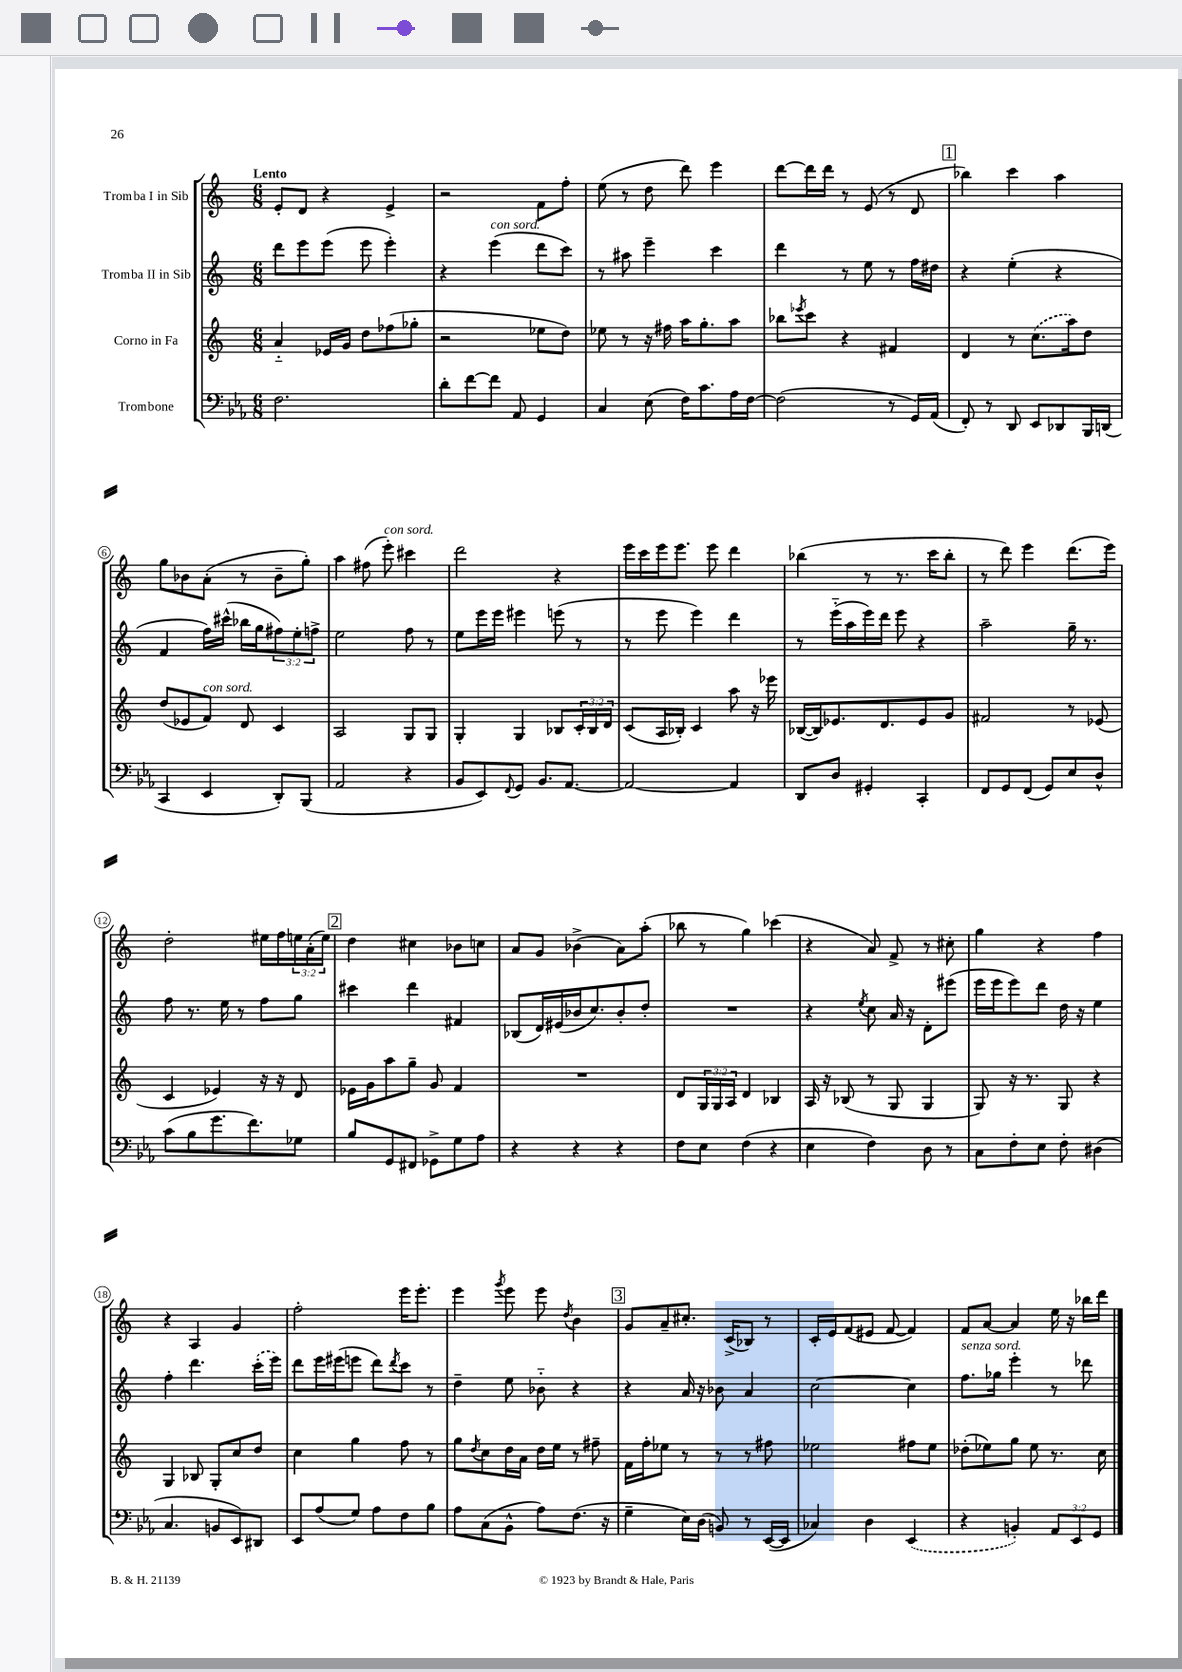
<<
\new StaffGroup <<
\new Staff = "s0" \with { instrumentName = "Tromba I in Sib" } {
    \clef treble \key c \major \numericTimeSignature \time 6/8 \override Staff.TupletNumber.text = #tuplet-number::calc-fraction-text \tempo "Lento"
    e'8-. d'8 r4 e'4-> |
    r2 f'8 f''8-. |
    e''8( r8 d''8 d'''8) e'''4 |
    d'''8~ d'''16 d'''16 r8 e'8( r8 d'8 |
    \mark \markup { \box "1" } bes''4) c'''4 a''4 |
    g''8 bes'8 a'8-.( r8 bes'8-- g''8-.) |
    a''4 fis''8( e'''8-.^\markup { \italic "con sord." }) cis'''4 |
    d'''2 r4 |
    e'''16 c'''16 e'''16 e'''8. e'''8 d'''4 |
    bes''4( r8 r8. c'''16 bes''8-. |
    r8 d'''8) e'''4 d'''8.( e'''16) |
    d''2-. eis''16 f''16 \tuplet 3/2 { e''16 a'16-.( e''16) } |
    \mark \markup { \box "2" } d''4 cis''4 bes'8 c''8 |
    a'8 g'8 bes'4->( a'8) a''8-.( |
    bes''8 r8 g''4) ces'''4( |
    r4 a'8) f'8-> r8 cis''8-. |
    g''4 r4 f''4 |
    r4 a4 g'4 |
    f''2-. e'''16 e'''8.-. |
    e'''4 \acciaccatura { g'''8 } e'''8 e'''8 \acciaccatura { d''8 } b'4 |
    \mark \markup { \box "3" } g'8 a'8-- cis''8.-. c'16->( bes8) r8 |
    c'16-. e'16 f'8( eis'8 f'8~ f'4) |
    f'8 a'8~ a'4 e''16 r16 bes''16 d'''16 \bar "|." |
}
\new Staff = "s1" \with { instrumentName = "Tromba II in Sib" } {
    \clef treble \key c \major \numericTimeSignature \time 6/8 \override Staff.TupletNumber.text = #tuplet-number::calc-fraction-text
    d'''8 e'''8 e'''8( e'''8 e'''4-.) |
    r4 e'''4^\markup { \italic "con sord." }( d'''8 c'''8) |
    r8 ais''8 e'''4-- c'''4 |
    d'''4 r8 e''8 r8 f''16 dis''16 |
    \mark \markup { \box "1" } r4 e''4-.( r4 |
    f'4 f''16) cis'''16-^( bes''16 g''16 \tuplet 3/2 { fis''8) e''8-. f''8-> } |
    e''2 f''8 r8 |
    e''8 e'''16 e'''16 eis'''4 e'''8( r8 |
    r8 e'''8 e'''4) d'''4 |
    r8 e'''16-_( a''16 e'''16) d'''16 e'''8 r4 |
    a''2-- g''16-- r8. |
    f''8 r8. e''16 r8 f''8 g''8 |
    \mark \markup { \box "2" } cis'''4 d'''4 fis'4 |
    bes8( d'16) eis'16( bes'16 c''8.) bes'8-. d''8-. |
    R2. |
    r4 \acciaccatura { e''8 } c''8 a'16 r16 d'8-. eis'''8( |
    e'''16 e'''16 e'''8) d'''8 d''16 r16 e''4 |
    f''4-. d'''4. \once \slurDashed c'''16-.( e'''16) |
    d'''8 e'''16 eis'''16( e'''8 d'''8) \acciaccatura { d'''8 } c'''8 r8 |
    d''4-- e''8 bes'8-_ r4 |
    \mark \markup { \box "3" } r4 a'16 r16 bes'8 a'4 |
    c''2~ c''4 |
    f''8.^\markup { \italic "senza sord." } ges''16 e'''4-. r8 des'''8 \bar "|." |
}
\new Staff = "s2" \with { instrumentName = "Corno in Fa" } {
    \clef treble \key c \major \numericTimeSignature \time 6/8 \override Staff.TupletNumber.text = #tuplet-number::calc-fraction-text
    a'4-_ ees'16 g'16 d''8 fes''8( ges''8-. |
    r2 ees''8 d''8) |
    ees''8 r8 r16 fis''16 a''16 g''8.-. a''8 |
    bes''8 \acciaccatura { ees'''8 } c'''8 r4 fis'4 |
    \mark \markup { \box "1" } d'4 r8 \once \slurDashed c''8.( a''16) d''8 |
    d''8( ees'8 f'8^\markup { \italic "con sord." }) d'8 c'4 |
    a2 g8 g8 |
    g4-. g4 bes8 \tuplet 3/2 { c'16-. bes16 d'16 } |
    c'8( a16 bes16-.) c'4 a''8 r16 ees'''16 |
    bes16~( bes16) ees'8. d'8. ees'8 g'8 |
    fis'2 r8 ees'8( |
    c'4 ees'4) r16 r16 d'8 |
    \mark \markup { \box "2" } ees'16 g'16 a''8 g''8-- g'8 f'4 |
    R2. |
    d'8 \tuplet 3/2 { g16 g16 a16 } d'4 bes4 |
    a16 r16 bes8( r8 g8 g4 |
    g8) r16 r8. g8 r4 |
    g4 bes8 g8-. c''8 d''8 |
    c''4 g''4 f''8 r8 |
    g''8 \acciaccatura { d''8 } c''8 d''16 a'16 d''16 e''16 r8 fis''8-- |
    \mark \markup { \box "3" } f'16 f''16-. ees''8 r8 r8 r8 fis''8 |
    ees''2 fis''8 ees''8 |
    des''8-.( ees''8) g''8 ees''8 r8. c''16 \bar "|." |
}
\new Staff = "s3" \with { instrumentName = "Trombone" } {
    \clef bass \key ees \major \numericTimeSignature \time 6/8 \override Staff.TupletNumber.text = #tuplet-number::calc-fraction-text
    f2. |
    d'8-. f'8~ f'8 aes,8 g,4 |
    c4 ees8( f16) c'8. aes16 f16~ |
    f2( r8 g,16) aes,16( |
    \mark \markup { \box "1" } f,8-.) r8 d,8 ees,8 des,8 bes,,16 d,16( |
    c,4 ees,4 d,8-.) bes,,8( |
    aes,2 r4 |
    bes,8 ees,8) \appoggiatura { f,8 } g,8 bes,8. aes,8.~ |
    aes,2~ aes,4 |
    d,8 d8 gis,4-. c,4-. |
    f,8 g,8 f,8( g,8) ees8 d8-^ |
    c'8( bes8 g'8. f'8.) ges8 |
    \mark \markup { \box "2" } bes8 g,8 fis,8 ges,8-> g8 aes8 |
    r4 r4 r4 |
    f8 ees8 f4( r4 |
    ees4 f4) d8 r8 |
    c8 f8-. ees8 f8-. dis4( |
    c4. b,8 ees,8) dis,8 |
    ees,8 aes8( g8) aes8 f8 bes8 |
    aes8 c8( bes,8-^ aes8) f8.( r16 |
    \mark \markup { \box "3" } g4-- ees16) d16( b,8) r8 ees,16~( ees,16 |
    ces4) d4 \once \slurDashed ees,4( |
    r4 b,4-.) \tuplet 3/2 { aes,8 ees,8 g,8 } \bar "|." |
}
>>
>>
\layout { \context { \Score \override BarNumber.stencil = #(make-stencil-circler 0.1 0.3 ly:text-interface::print) } }
